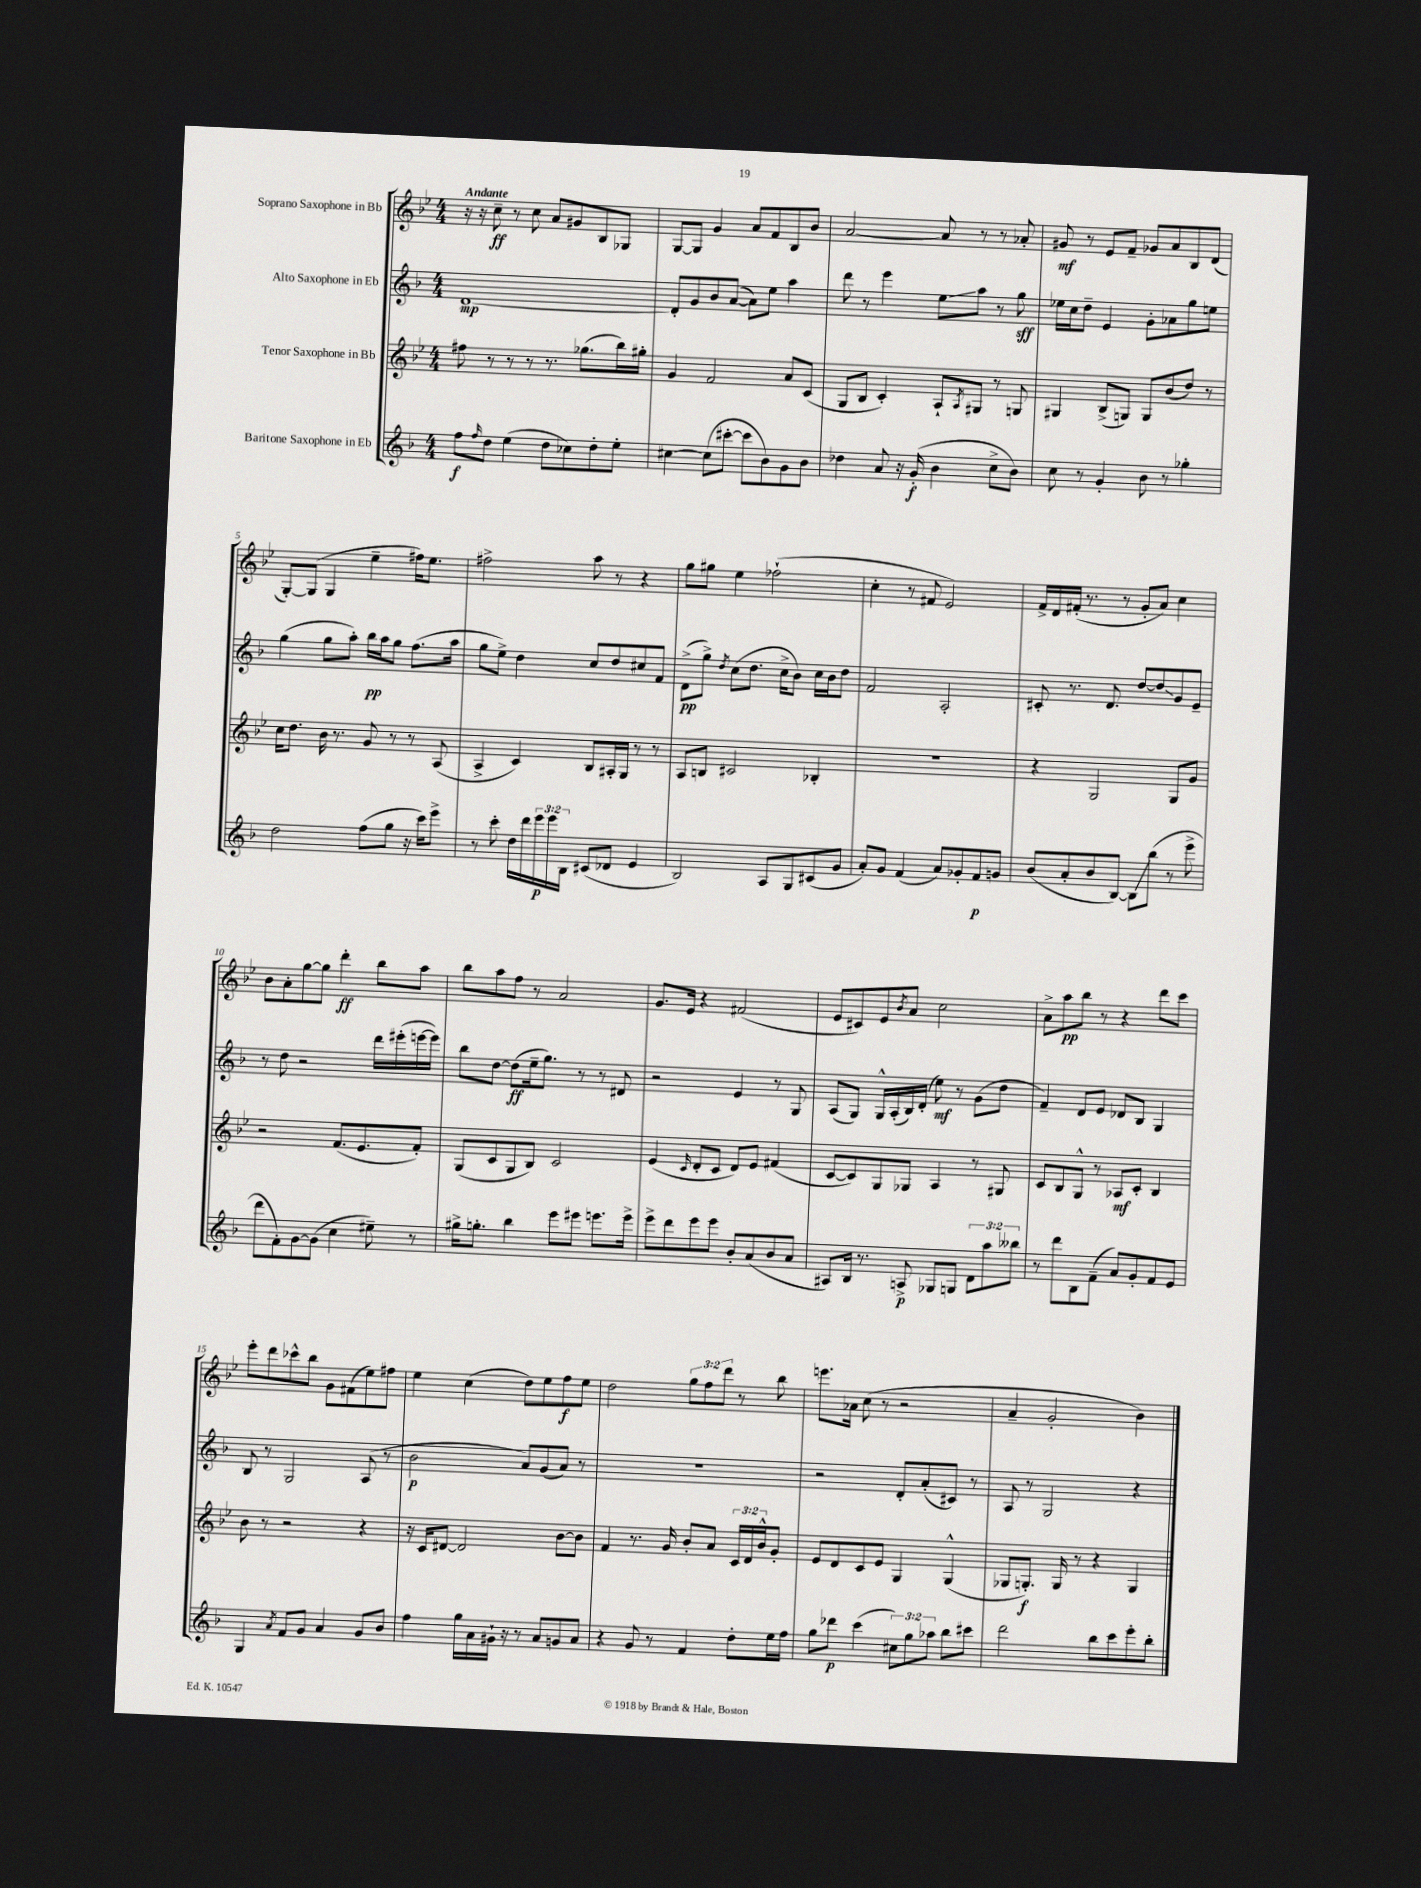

**kern	**kern	**kern	**kern
*staff4	*staff3	*staff2	*staff1
*clefG2	*clefG2	*clefG2	*clefG2
*k[b-]	*k[b-e-]	*k[b-]	*k[b-e-]
*M4/4	*M4/4	*M4/4	*M4/4
8ff	8ff#	[1d	16r
.	.	.	16r
16qqff	.	.	.
8dd	8r	.	8cc~
(4ee	8r	.	8r
.	8r	.	8cc
8dd	8.r	.	8a
8cc-)	.	.	8g#
.	(8.gg-	.	.
8dd'	.	.	8B-
8ee'	16bb-)	.	8G-
.	16gg#'	.	.
=	=	=	=
[4cc#	4g	8d']	[8G
.	.	8g	8G]
(8cc#]	2f	8b-	4g
[8ccc#'	.	([8a	.
8ccc#]	.	8a])	8a
8b-)	.	8ee	8f
8g	8a	4aa	8B-
8b-	(8c	.	8b-
=	=	=	=
4dd-	8G	8ddd	[2a
.	8B-	8r	.
8a	4c')	4eee	.
16r	.	.	.
(16g'	.	.	.
4b-	8A`	8ee	8a]
.	8qA	.	.
.	8G#	8aa	8r
8cc^	8r	8r	8r
8b-)	8G	8gg	8a-'
=	=	=	=
8cc	4G#	16ee-	8g#
.	.	16cc	.
8r	.	8dd~	8r
4g'	(8B-^	4e	8e-
.	8G)	.	8f~
8b-	8G	8g'	8g-
8r	(8b-	8a-	8a
4gg-'	8dd)	8gg	8B-
.	8r	8ee	(8d
=	=	=	=
2dd	16cc	(4gg	[8G')
.	8.dd	.	.
.	.	.	(8G]
.	16b-	8gg	4G
.	8.r	.	.
.	.	8aa')	.
(8ff	8g	16bb-	4ee-~
.	.	16aa	.
8gg	8r	8gg	.
16r	8r	(8.ff	16ff#)
16ccc)	.	.	8.ee-
8eee^	(8A	.	.
.	.	16aa	.
=	=	=	=
8r	4A^	8gg	2ff#^
8ccc'	.	8ee^)	.
16dd	4c)	4dd	.
16ddd	.	.	.
24eee	.	.	.
24eee	.	.	.
24B-	.	.	.
(8c#	8B-	8cc	8aa
8d-	16A#'	8dd	8r
.	16G	.	.
4e	8r	8cc#	4r
.	8r	8f	.
=	=	=	=
2B-)	8A	(8d^	8gg
.	8B	8gg^)	8gg#
.	.	8qdd	.
.	2c#	(8cc	4ee-
.	.	8.dd	.
8A	.	.	(2ff-`
.	.	16cc^	.
8G	.	8b-)	.
(8c#	4B-'	16cc	.
.	.	16b-	.
8g	.	8dd	.
=	=	=	=
8a')	1r	2f	4cc'
8g	.	.	.
(4f	.	.	8r
.	.	.	8f#
8a)	.	2A'	2e-)
8g-'	.	.	.
8f	.	.	.
8g	.	.	.
=	=	=	=
(8b-	4r	8c#'	16f^
.	.	.	16d
8a'	.	8.r	(16f#'
.	.	.	8.r
8b-	2G	.	.
.	.	8.d	.
[8B-)	.	.	8r
8B-]	.	[8dd	8g'
(8bb-	.	8dd]	8a)
8r	8G	8g	4cc
8eee^	8g	8e~	.
=	=	=	=
8ddd	2r	8r	8b-
8f')	.	8dd	8a'
[8g	.	2r	[8gg
(8g]	.	.	8gg]
4cc	(8.f	.	4ddd'
.	8.e-	.	.
8ee#~)	.	16ddd	8bb-
.	.	(16eee#'	.
8r	8f')	[16eee	8aa
.	.	16eee])	.
=	=	=	=
16gg#^	(8G	8bb-	8bb-
8.gg'	.	.	.
.	8c	[8dd	8aa
4bb-	8G	(8dd]	8ff
.	8B-)	16ee~	8r
.	.	8.gg)	.
8eee	2c	.	2a
8eee#	.	8r	.
8.eee	.	8r	.
.	.	8d#	.
16eee^	.	.	.
=	=	=	=
8eee^	(4e-	2r	8.g
8ddd	.	.	.
.	.	.	16e-
.	16qqc	.	.
8eee	8d'	.	4r
8eee	8c	.	.
8b-'	8d)	4e	(2f#
(8a	8e-	.	.
8b-	(4f#	8r	.
8a	.	8G	.
=	=	=	=
8A#)	[8c	(8A	8e-
16B-	8c])	8G)	8c#)
8.r	.	.	.
.	8G	16G^^	8e-
.	.	(16A'	.
.	.	.	8qb-
8A^	8G-	16B-)	8a
.	.	(16d'	.
8G-	4A	8ee)	2cc
8G	.	8r	.
12d	8r	(8g	.
12aa	.	.	.
.	8G#	8dd	.
12bb--	.	.	.
=	=	=	=
8r	8c	4f~)	8a^
8ddd	8B-	.	8aa
8B-	8G^^	8d	8bb-
(8f~	8r	8e	8r
8a)	8A-	8d-	4r
8g'	8c'	8B-	.
8f	4B-	4G	8ddd
8e	.	.	8ccc
=	=	=	=
4G	8b-	8B-	8eee-'
.	8r	8r	8ddd
8qa	.	.	.
8f	2r	2G	8ccc-^^
8g	.	.	8bb-
4a	.	.	8g
.	.	.	(8f#
8g	4r	(8A	8ee-)
8b-	.	8r	8ff#
=	=	=	=
4ff	16r	2b-	4ee-
.	16c	.	.
.	[8d#	.	.
16gg	2d#]	.	(4cc
16a	.	.	.
16g#`	.	.	.
16r	.	.	.
8r	.	8a)	8dd)
8a	.	(8g	8ee-
8g	[8b-	8a)	8ff
8a	8b-]	8r	8ee-
=	=	=	=
4r	4f	1r	2dd
8g	8.r	.	.
8r	.	.	.
.	16g	.	.
4f	8b-'	.	12gg
.	.	.	12ff
.	8a	.	.
.	.	.	12ddd
8dd'	24c	.	8r
.	24d	.	.
.	24b-^^	.	.
16ee	8g'	.	8bb-
16ff	.	.	.
=	=	=	=
8gg	8e-	2r	8.eee
8ddd-	8d	.	.
.	.	.	16a-
(4ccc	8c	.	(8cc
.	8e-	.	8r
12cc#)	4G	8d'	2r
12gg	.	.	.
.	.	(8a'	.
12aa-	.	.	.
8bb-	(4G^^	8c#)	.
8ccc#	.	8r	.
=	=	=	=
2ddd	8G-	8A	4a~
.	8.G')	8r	.
.	.	2G	2g'
.	16G	.	.
.	8r	.	.
8bb-	4r	.	.
8ccc	.	.	.
8eee'	4G	4r	4b-)
8bb-'	.	.	.
==	==	==	==
*-	*-	*-	*-
